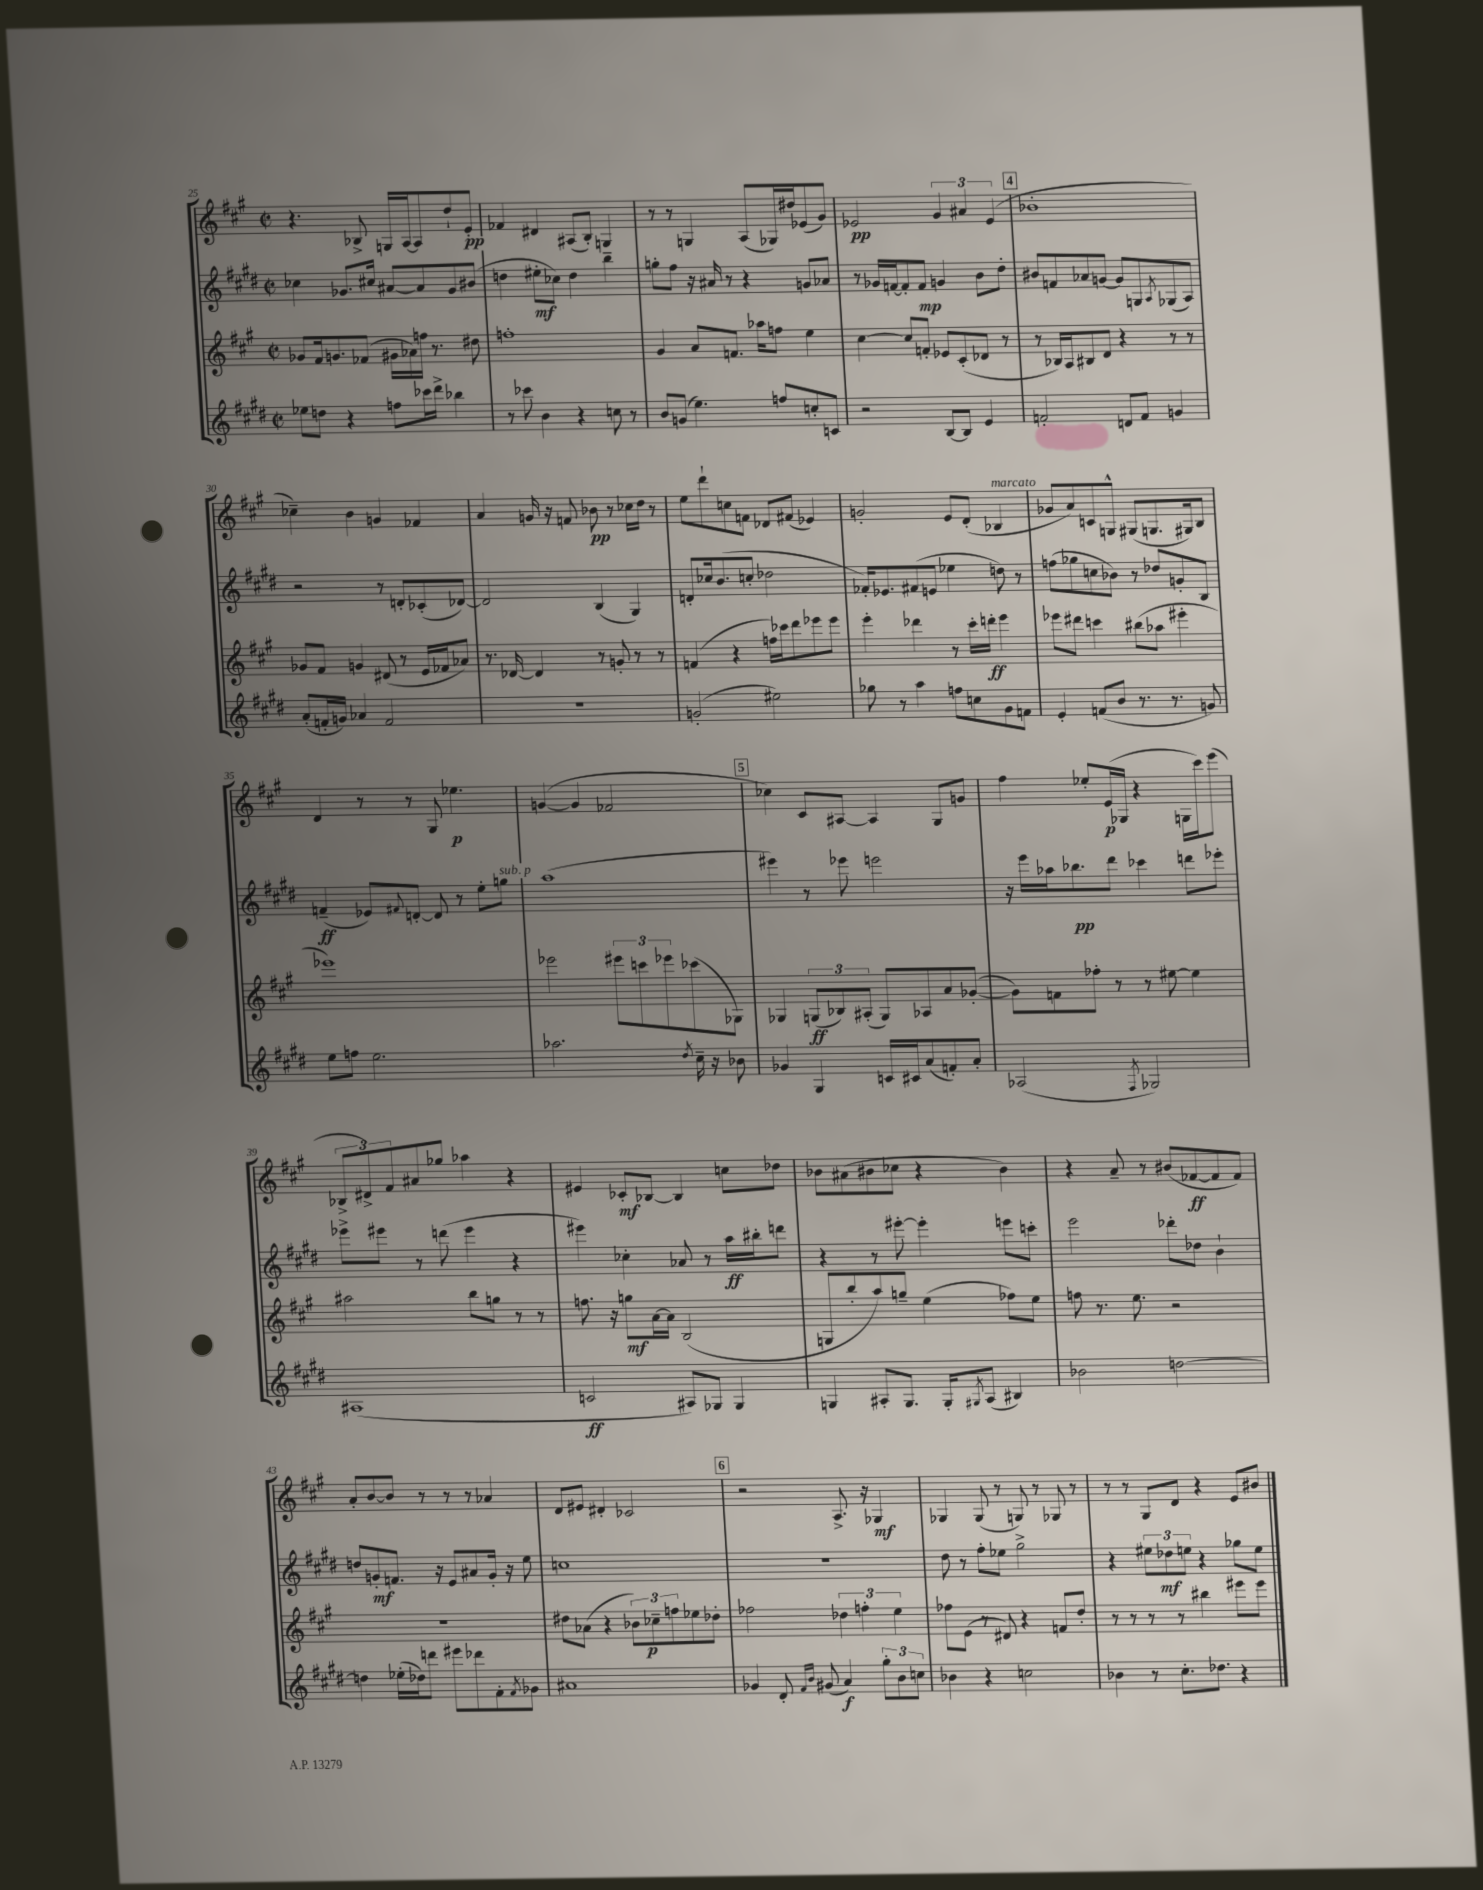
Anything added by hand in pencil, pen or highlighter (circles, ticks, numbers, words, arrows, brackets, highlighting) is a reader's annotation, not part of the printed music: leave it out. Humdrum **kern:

**kern	**kern	**kern	**kern
*staff4	*staff3	*staff2	*staff1
*clefG2	*clefG2	*clefG2	*clefG2
*k[f#c#g#d#]	*k[f#c#g#]	*k[f#c#g#d#]	*k[f#c#g#]
*M2/2	*M2/2	*M2/2	*M2/2
*met(c|)	*met(c|)	*met(c|)	*met(c|)
8ee-\L	8g-/L	4cc-\	4.r
8dd\J	16f#/k	.	.
.	8.g/	.	.
4r	.	8.g-/L	.
.	(8f-/J	.	8B-^/
.	.	16cc#/Jk	.
8ff\L	16g#\LL	[8a#/L	16G/LL
.	16a-\)	.	[16A/J
16ccc-\L	16ff\JJ	8a#/]	8A/]
16ddd#^\JJ	8.r	.	.
4bb-\	.	8g-/	8dd`/
.	8dd#\	(8b#/J	8e'/J
=	=	=	=
8r	1ff'	4dd\	4f-/
8ccc-\	.	.	.
4b\	.	8ee#'\L	4d#/
.	.	8cc-\J)	.
4r	.	4dd\	(8A#/L
.	.	.	8B'/J)
8cc\	.	4bb~\	4G/
8r	.	.	.
=	=	=	=
8b/L	4g#/	8gg'\L	8r
(8g/J	.	8ff#\J	8r
4.ee\)	8a/L	16r	4G/
.	.	16a#/	.
.	8.f/J	8r	.
.	.	4r	(8A/L
.	16aa-\LK	.	.
8ff/L	8ff\J	.	16G-/L)
.	.	.	16dd#/J
8cc'/	4ee\	8g/L	(8e-/
8c/J	.	8a-/J	8g#/J)
=	=	=	=
2r	[4cc#\	8r	2e-/
.	.	16g-/LL	.
.	.	[16f/J	.
.	8cc#/]L	8f'/]	.
.	8f'/J	8f/J	.
[8B/L	8e-/L	4g/	6g#/
8B/]J	(8c#'/	.	.
.	.	.	6a#/
4e/	8d-/J	8b\L	.
.	.	.	(6e-/
.	8r	8dd#'\J	.
=	=	=	=
2f'/	8r	8b#/L	1b-'
.	16B-/LL)	8f/	.
.	16A/J	.	.
.	8B#/	8a-/	.
.	8d/J	[8g/J	.
8d/L	4r	8g/]L	.
8f/J	.	8G/	.
.	.	8qA/	.
4g/	8r	(8G-/	.
.	8r	8A/J)	.
=	=	=	=
(8a'/L	8g-/L	2r	4cc-~\)
16f'/L	8f#/J	.	.
16g/JJ)	.	.	.
4a-/	4g/	.	4b\
2f/	(8d#/	8r	4g/
.	8r	8d'/L	.
.	16e/LL	(8c-'/	4f-/
.	16f-/J	.	.
.	8a-/J)	[8d-/J)	.
=	=	=	=
1r	8.r	2d-/]	4a/
.	[16d-/	.	.
.	4d-/]	.	16g/
.	.	.	16r
.	.	.	8f/
.	8r	(4B/	8b-\
.	8g'/	.	8r
.	8r	4G#/)	16cc-\LL
.	.	.	16dd\JJ
.	8r	.	8r
=	=	=	=
(2g'/	(4f/	8d'/L	8ee\L
.	.	16cc-/k	8ddd`\
.	.	(8.b/	.
.	4r	.	8cc\
.	.	8cc'/J	8f\J
2ee#\)	16ff\LL)	2dd-\	8d-/L
.	16ccc-\J	.	.
.	8ddd\	.	(8f#/J
.	8eee-\	.	4e-/)
.	8eee-\J	.	.
=	=	=	=
8gg-\	4eee'\	16f-'/LK)	2g'/
.	.	8.e-/	.
8r	.	.	.
4aa\	4ddd-\	(8f#/	.
.	.	8e/J	.
8ff\L	8r	4ee-\	8e/L
8cc\	16ccc#'\LL	.	(8d'/J
.	16ddd'\JJ	.	.
8g#\	4eee\	8dd\)	4B-/
8f\J	.	8r	.
=	=	=	=
4e'/	8eee-\L	(8ff\L	8g-/L
.	8ddd#\J	8gg-\	8a/)
(8f/L	4ccc\	8cc\	8c/
8b/J	.	8b-\J)	8G^^/J
8.r	(8bb#\L	8r	(8G#/L
.	8aa-\J	8dd-/L	8.G/
8.r	.	.	.
.	4eee#'\	8g'/	.
.	.	.	16G#/k)
8g/)	.	8B/J	8B/J
=	=	=	=
8ee\L	1eee-)	(4f~/	4d/
8ff\J	.	.	.
2.ee\	.	8e-/L)	8r
.	.	8qqf#/	.
.	.	[8d'/J	8r
.	.	8d/]	8G#/
.	.	8r	4.ee-\
.	.	8ee'\L	.
.	.	8gg\J	.
=	=	=	=
2.aa-\	2eee-\	(1aa	([4g/
.	.	.	4g/]
.	12eee#\L	.	2f-/
.	12ccc\	.	.
.	12eee-\	.	.
8qdd#/	.	.	.
16cc#~\	(8ccc-\	.	.
16r	.	.	.
8b-\	8G-\J)	.	.
=	=	=	=
4g-/	4G-/	4eee#\)	4cc-\)
4G#/	(12G/L	8r	8c#/L
.	12B-/)	.	.
.	.	8eee-\	[8A#/J
.	(12A#'/J	.	.
16c/LL	8G/L)	2eee\	4A#/]
16c#/J	.	.	.
(8a/	8A-/	.	.
8f'/)	8a/	.	8G#/L
8a'/J	([8g-'/J	.	8g/J
=	=	=	=
(2A-/	8g-\]L)	16r	4ff#\
.	.	16eee\LL	.
.	8f\	16aa-\J	.
.	.	8.bb-\	.
.	8ff-'\J	.	8ee-'/L
.	8r	8ddd#\J	(16e/L
.	.	.	16G-/JJ
8qF#/	.	.	.
2G-/)	8r	4ccc-\	4r
.	[8ee#\	.	.
.	4ee#\]	8ddd\L	16G\LL
.	.	.	16ccc#\J)
.	.	8eee-'\J	(8eee\J
=	=	=	=
(1A#	2aa#\	8eee-^\L	12B-^/L
.	.	.	12d#^/)
.	.	8eee#\J	.
.	.	.	12f#/
.	.	8r	8a#/
.	.	(8ddd\	8gg-/J
.	8bb\L	4eee#\	4aa-\
.	8gg\J	.	.
.	8r	4r	4r
.	8r	.	.
=	=	=	=
2c/	8.ff\	4eee#\)	4e#/
.	16r	.	.
.	8gg\L	4cc-'\	8c-'/L
.	[16a\L	.	[8B-/J
.	16a\]JJ	.	.
8A#/L)	(2B/	8a-/	4B-/]
8G-/J	.	8r	.
4G-/	.	16aa\LL	8cc\L
.	.	16bb#'\J	.
.	.	8ddd\J	8dd-\J
=	=	=	=
4G/	8G/L	4r	8b-\L
.	8bb'/	.	(8a#\
8A#'/L	8aa/)	8r	8b#\
8.G/J	8gg~/J	[8eee#'\	8cc-\J
.	(4ee\	4eee#'\]	4r
16G'/LK	.	.	.
8qG#/	.	.	.
(8A#/J	.	.	.
4B#/)	8ff-\L)	8eee\L	4b#\)
.	8ee\J	8ccc'\J	.
=	=	=	=
2b-\	8ff\	2eee\	4r
.	8.r	.	.
.	.	.	8a~/
.	8.ee\	.	.
.	.	.	8r
[2dd\	2r	8ddd-'\L	(8b#/L
.	.	8dd-\J	[8f-/
.	.	4b`\	8f-/]
.	.	.	8f-/J)
=	=	=	=
4dd\]	1r	8dd/L	8a'/L
.	.	8g'/	[8b/
(16ee-'\LL	.	8.f/J	8b/]J
16dd-\J)	.	.	.
8ddd\J	.	.	8r
.	.	16r	.
8eee#\L	.	8e/L	8r
8ddd-\	.	8a#/	8r
8f#'\	.	16g'/Jk	4a-/
.	.	16r	.
8qf#/	.	.	.
8g-\J	.	8ee\	.
=	=	=	=
1a#	8dd#\L	1cc	8d/L
.	(8a-\J	.	8e#/J
.	4r	.	4d#'/
.	12b-\L)	.	2c-/
.	12cc-~\	.	.
.	12ff\	.	.
.	8ee-\	.	.
.	8dd-'\J	.	.
=	=	=	=
4g-/	2ff-\	1r	2r
8d#'/	.	.	.
16qqf#/LL	.	.	.
16qqb/JJ	.	.	.
(8g#/	.	.	.
4a/)	6dd-\	.	8.A^/
.	6ff'\	.	.
.	.	.	16r
12gg#'\L	.	.	4G-/
12b\	6ee\	.	.
12cc\J	.	.	.
=	=	=	=
4b-\	8ff-\L	8dd#\	4G-/
.	(8e\J	8r	.
4r	8r	8ff#'\L	(8G-/
.	8d#/)	8ee-\J	8r
2cc\	4r	2gg#^\	8G/)
.	.	.	8r
.	8f/L	.	8G-/
.	8dd'/J	.	8r
=	=	=	=
4b-\	8r	4r	8r
.	8r	.	8r
8r	8r	12ee#\L	8G#/L
.	.	12dd-\	.
8.cc#'\L	8r	.	8d/J
.	.	12ee\J	.
.	4bb#\	4r	4r
8.dd-\J	.	.	.
4r	8eee#\L	8gg-\L	8e/L
.	8eee#\J	8ee\J	8b#/J
==	==	==	==
*-	*-	*-	*-
